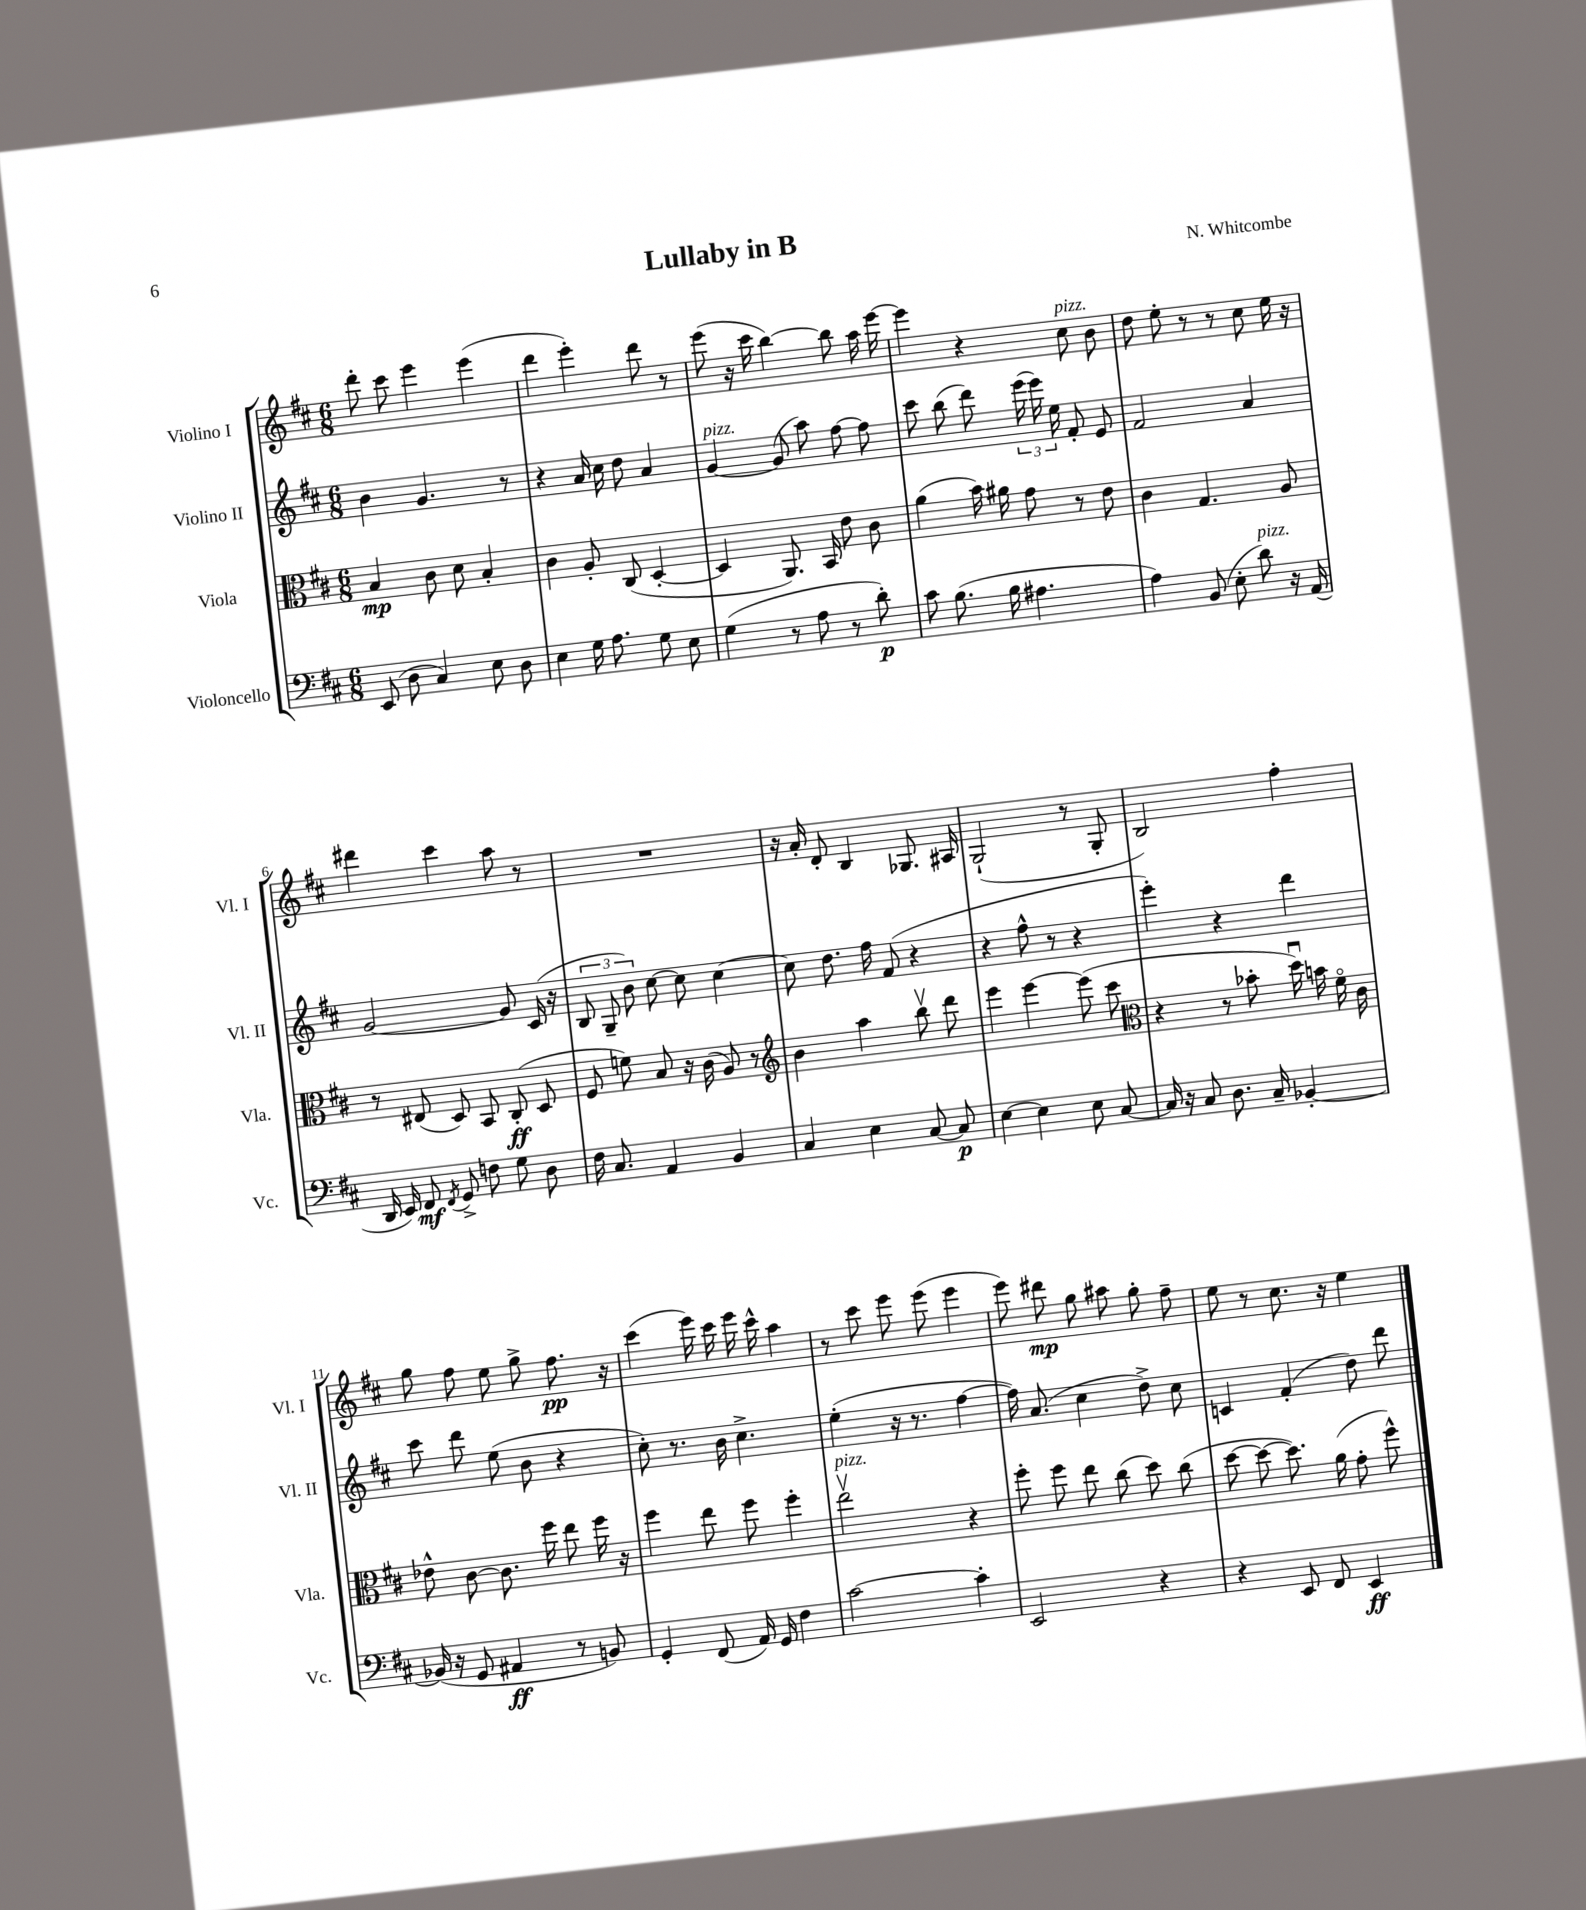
\header { title = "Lullaby in B" composer = "N. Whitcombe" }
<<
\new StaffGroup <<
\new Staff = "s0" \with { instrumentName = "Violino I" shortInstrumentName = "Vl. I" } {
    \clef treble \key d \major \numericTimeSignature \time 6/8
    \autoBeamOff d'''8-. cis'''8 e'''4 e'''4( |
    d'''4 e'''4-.) d'''8 r8 |
    e'''8( r16 cis'''16 b''4~) b''8 a''16 e'''16~ |
    e'''4 r4 cis''8^\markup { \italic "pizz." } b'8 |
    d''8 e''8-. r8 r8 cis''8 e''16 r16 |
    dis'''4 cis'''4 a''8 r8 |
    R2. |
    r16 a'16-. d'8-. b4 ges8. ais16 |
    g2-!( r8 g8-. |
    b2) fis''4-. |
    g''8 fis''8 e''8 g''8-> fis''8.\pp r16 |
    cis'''4( e'''16) cis'''16 e'''16 cis'''16-^ a''4 |
    r8 cis'''8 e'''8 e'''8( e'''4 |
    e'''8) dis'''8\mp g''8 ais''8 g''8-. fis''8-- |
    e''8 r8 cis''8. r16 e''4 \bar "|." |
}
\new Staff = "s1" \with { instrumentName = "Violino II" shortInstrumentName = "Vl. II" } {
    \clef treble \key d \major \numericTimeSignature \time 6/8
    \autoBeamOff b'4 g'4. r8 |
    r4 a'16 cis''16 d''8 a'4 |
    g'4~^\markup { \italic "pizz." } g'8( a''8) fis''8~ fis''8 |
    cis'''8 b''8( d'''8) \tuplet 3/2 { e'''16( e'''16) e''16 } fis'8-. e'8 |
    fis'2 a'4 |
    g'2~ g'8 cis'16( r16 |
    \tuplet 3/2 { b8 g8-- b'8) } cis''8~ cis''8 cis''4~ |
    cis''8 d''8. fis''16 fis'8( r4 |
    r4 fis''8-^ r8 r4 |
    e'''4-.) r4 d'''4 |
    cis'''8 d'''8 e''8( b'8 r4 |
    cis''8-.) r8. b'16 cis''4.-> |
    e''4-.( r16 r8. fis''4~ |
    fis''16) a'8.( cis''4 d''8->) cis''8 |
    c'4 fis'4-.( d''8) d'''8 \bar "|." |
}
\new Staff = "s2" \with { instrumentName = "Viola" shortInstrumentName = "Vla." } {
    \clef alto \key d \major \numericTimeSignature \time 6/8
    \autoBeamOff b4\mp cis'8 d'8 b4-. |
    cis'4 a8-. cis8( d4~-. |
    d4 a,8.) b,16 e'8 cis'8 |
    a'4( b'16) ais'16 g'8 r8 e'8 |
    cis'4 g4. a8 |
    r8 eis8( d8) b,8 cis8-.\ff( d8 |
    fis8 f'8) b8 r16 cis'16( a8) r8 |
    \clef treble b'4 a''4 b''8\upbow d'''8 |
    e'''4 e'''4~ e'''8( cis'''8 |
    \clef alto r4 r8 bes'8-. d''16\downbow) b'16 fis'16\flageolet cis'16 |
    ees'8-^ cis'8~ cis'8. fis''16 e''8 fis''16 r16 |
    fis''4 e''8 fis''8 fis''4-. |
    e''2\upbow^\markup { \italic "pizz." } r4 |
    fis''8-. fis''8 e''8 cis''8( d''8) cis''8( |
    d''8~ d''8~ d''8.) a'16( g'8-. fis''8-^) \bar "|." |
}
\new Staff = "s3" \with { instrumentName = "Violoncello" shortInstrumentName = "Vc." } {
    \clef bass \key d \major \numericTimeSignature \time 6/8
    \autoBeamOff e,8( d8 cis4) e8 d8 |
    e4 g16 a8. g8 e8 |
    g4( r8 a8 r8 d'8-.\p) |
    cis'8 b8.( b16 ais4. |
    a4) b,8( e8-. d'8^\markup { \italic "pizz." }) r16 a,16( |
    d,16 e,16) fis,8\mf \acciaccatura { fis,8 } g,8-> f8 g8 d8 |
    fis16 cis8. a,4 b,4 |
    cis4 e4 cis8~ cis8\p |
    e4~ e4 e8 cis8~ |
    cis16 r16 cis8 d8. cis16-- bes,4~-. |
    bes,16( r16 g,8 ais,4\ff r8 b,8) |
    g,4-. fis,8( a,16) g,16 fis4 |
    cis'2~ cis'4-. |
    e,2 r4 |
    r4 e,8 fis,8 e,4\ff \bar "|." |
}
>>
>>
